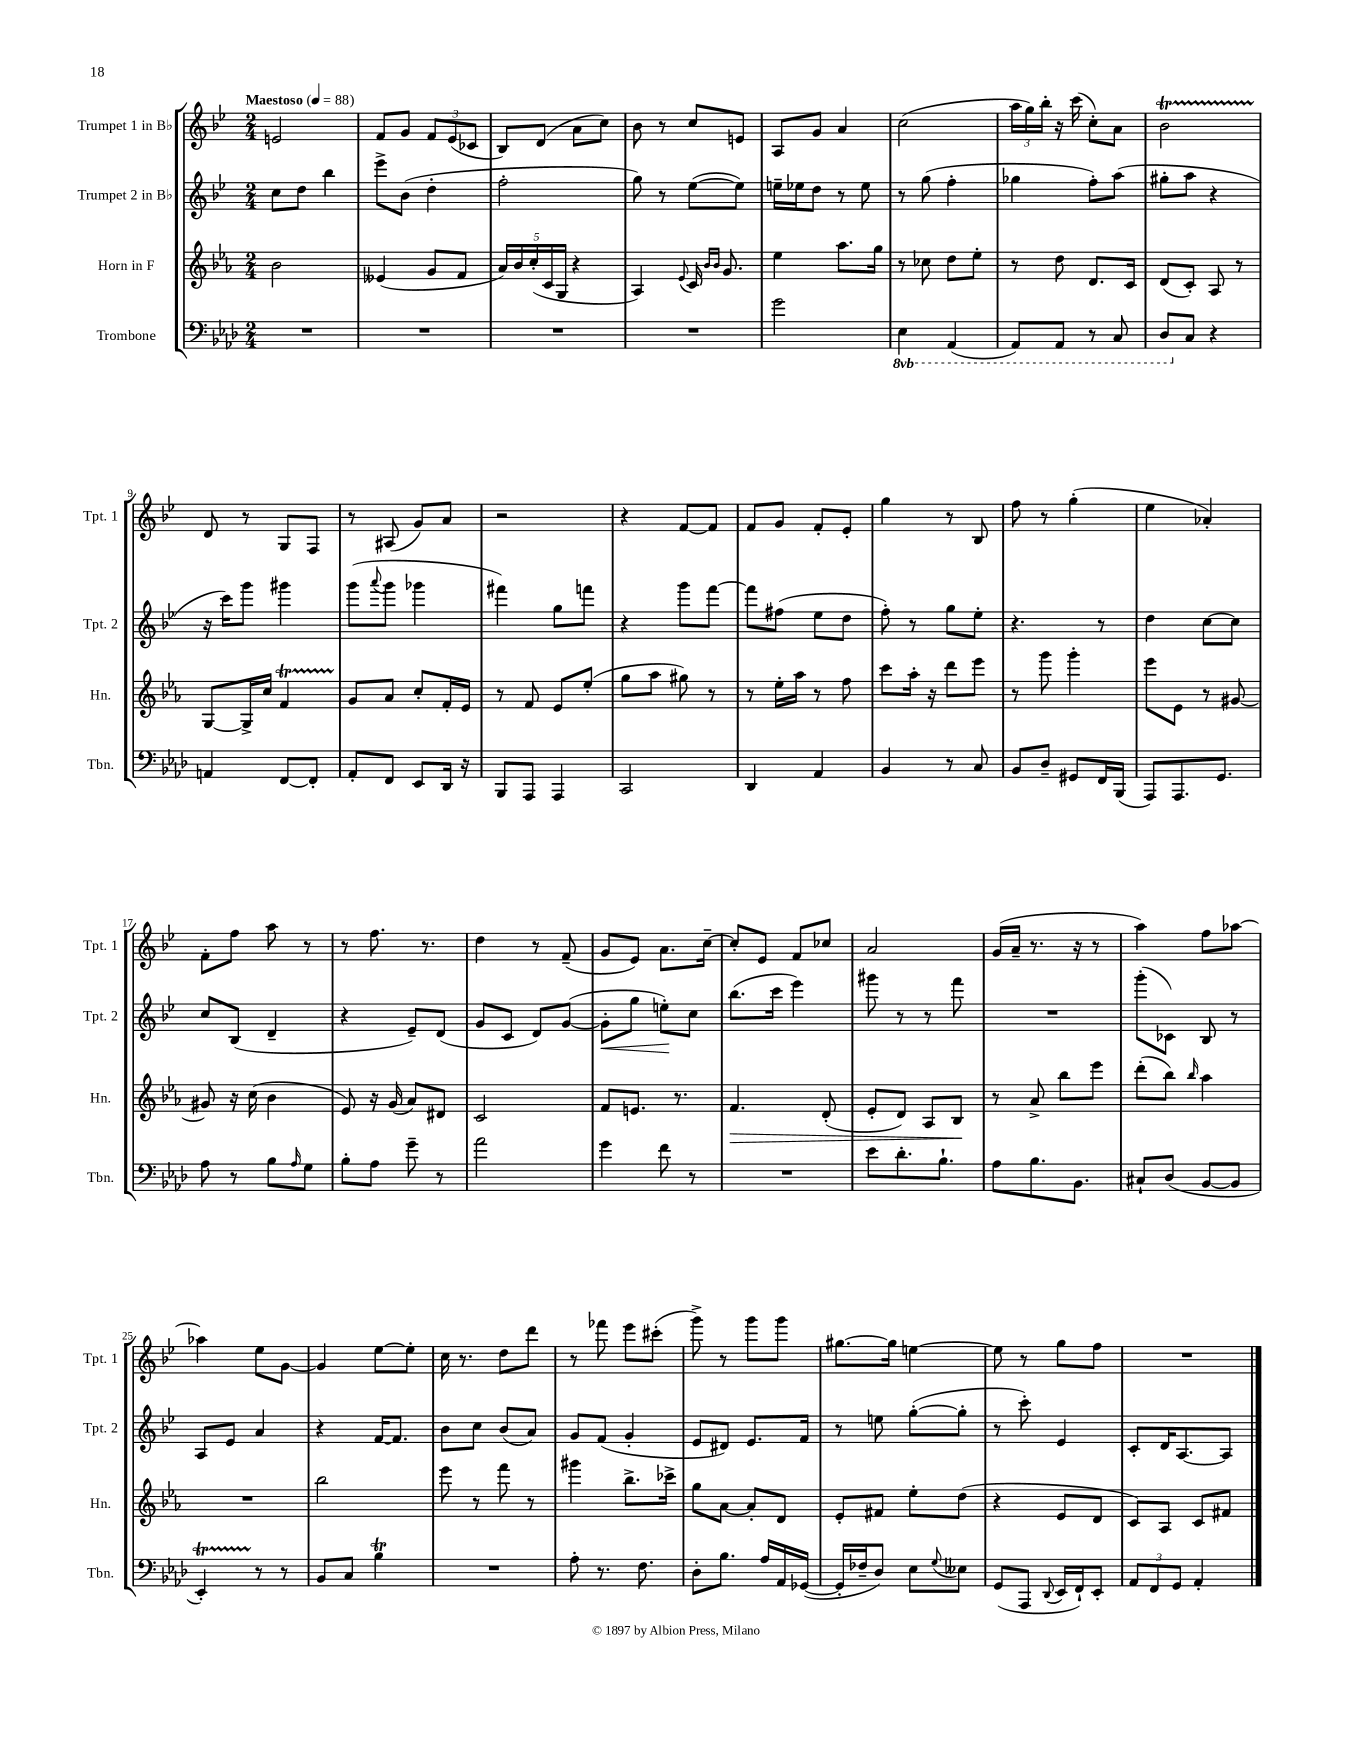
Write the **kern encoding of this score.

**kern	**kern	**kern	**kern
*staff4	*staff3	*staff2	*staff1
*clefF4	*clefG2	*clefG2	*clefG2
*k[b-e-a-d-]	*k[b-e-a-]	*k[b-e-]	*k[b-e-]
*M2/4	*M2/4	*M2/4	*M2/4
*MM88	*MM88	*MM88	*MM88
2r	2b-	8cc	2e
.	.	8dd	.
.	.	4bb-	.
=	=	=	=
2r	(4e--	8eee-^	8f
.	.	(8b-	8g
.	8g	4dd'	12f
.	.	.	(12e-
.	8f	.	.
.	.	.	12c-
=	=	=	=
2r	20a-)	2ff'	8B-)
.	20b-	.	.
.	(20cc'	.	.
.	.	.	(8d
.	20c	.	.
.	20G	.	.
.	4r	.	8a
.	.	.	8cc)
=	=	=	=
2r	4A-)	8gg)	8b-
.	.	8r	8r
.	8qqe-	.	.
.	16c	([8ee-	8cc
.	16qqb-	.	.
.	16qqb-	.	.
.	8.g	.	.
.	.	8ee-])	8e
=	=	=	=
2g	4ee-	16ee~	8A
.	.	16ee-	.
.	.	8dd	8g
.	8.aa-	8r	4a
.	.	8ee-	.
.	16gg	.	.
=	=	=	=
4EE-	8r	8r	(2cc
.	8cc-	(8gg	.
(4AAA-	8dd	4ff'	.
.	8ee-'	.	.
=	=	=	=
8AAA-)	8r	4gg-	24aa
.	.	.	24gg)
.	.	.	24bb-'
8AAA-	8dd	.	16r
.	.	.	(16ccc
8r	8.d	8ff')	8cc')
8CC	.	(8aa	8a
.	16c	.	.
=	=	=	=
8DD-	(8d	8gg#'	2b-
8C	8c')	8aa	.
4r	8A-	4r	.
.	8r	.	.
=	=	=	=
4AA	[8G	16r	8d
.	.	16ccc)	.
.	16G^]	8ggg	8r
.	16cc	.	.
[8FF	4f	4ggg#	8G
8FF']	.	.	8F
=	=	=	=
8AA-'	8g	(8ggg	8r
.	.	8qqaaa	.
8FF	8a-	8ggg	(8A#
8EE-	8cc'	4ggg-	8g)
16DD-	16f'	.	8a
16r	16e-	.	.
=	=	=	=
8BBB-	8r	4fff#)	2r
8AAA-	8f	.	.
4AAA-	8e-	8gg	.
.	(8ee-'	8fff	.
=	=	=	=
2CC	8gg	4r	4r
.	8aa-	.	.
.	8gg#)	8ggg	[8f
.	8r	[8fff	8f]
=	=	=	=
4DD-	8r	8fff]	8f
.	16ee-'	(8ff#	8g
.	16aa-	.	.
4AA-	8r	8ee-	8f'
.	8ff	8dd	8e-'
=	=	=	=
4BB-	8ccc	8ff')	4gg
.	16aa-'	8r	.
.	16r	.	.
8r	8ddd	8gg	8r
8C	8eee-	8ee-'	8B-
=	=	=	=
8BB-	8r	4.r	8ff
8D-~	8ggg	.	8r
8GG#	4ggg'	.	(4gg'
16FF	.	8r	.
(16BBB-	.	.	.
=	=	=	=
8AAA-)	8eee-	4dd	4ee-
8.AAA-	8e-	.	.
.	8r	[8cc	4a-')
8.GG	.	.	.
.	[8g#	8cc]	.
=	=	=	=
8A-	8g#]	8cc	8f'
8r	16r	(8B-	8ff
.	(16cc	.	.
8B-	4b-	4d~	8aa
16qqA-	.	.	.
8G	.	.	8r
=	=	=	=
8B-'	8e-)	4r	8r
8A-	16r	.	8.ff
.	(16g	.	.
8g~	8a-)	8e-~)	.
.	.	.	8.r
8r	8d#	(8d	.
=	=	=	=
2a-	2c	8g	4dd
.	.	8c	.
.	.	8d)	8r
.	.	([8g	(8f~
=	=	=	=
4g	8f	8g']	8g
.	8.e	8gg	8e-)
8f	.	8ee')	8.a
.	8.r	.	.
8r	.	8cc	.
.	.	.	[16cc~
=	=	=	=
2r	4.f	(8.bb-	8cc']
.	.	.	8e-
.	.	16ccc	.
.	.	4eee-)	8f
.	(8d'	.	8cc-
=	=	=	=
8e-	8e-'	8ggg#	2a
8.d-'	8d)	8r	.
.	8A-	8r	.
8.B-`	.	.	.
.	8B-	8fff	.
=	=	=	=
8A-	8r	2r	(16g
.	.	.	16a~
8.B-	8a-^	.	8.r
.	8bb-	.	.
8.BB-	.	.	16r
.	8eee-	.	8r
=	=	=	=
8C#`	(8ddd'	(8ggg'	4aa)
(8D-	8bb-)	8c-)	.
.	16qqbb-	.	.
[8BB-	4aa-	8B-	8ff
8BB-]	.	8r	[8aa-
=	=	=	=
4EE-')	2r	8A	4aa-]
.	.	8e-	.
8r	.	4a	8ee-
8r	.	.	[8g
=	=	=	=
8BB-	2bb-	4r	4g]
8C	.	.	.
4B-	.	[16f	[8ee-
.	.	8.f]	.
.	.	.	8ee-']
=	=	=	=
2r	8eee-	8b-	16cc
.	.	.	8.r
.	8r	8cc	.
.	8fff	(8b-	8dd
.	8r	8a)	8ddd
=	=	=	=
8A-'	4ggg#	8g	8r
8.r	.	(8f	8fff-
.	8.bb-^	4g'	8eee-
8.F	.	.	.
.	.	.	(8ccc#'
.	16ccc-^	.	.
=	=	=	=
8D-'	8gg	8e-	8ggg^)
8.B-	[8a-	8d#)	8r
.	8a-']	8.e-	8ggg
16A-	.	.	.
16AA-	8d	.	8ggg
([16GG-	.	16f	.
=	=	=	=
16GG-']	8e-'	8r	[8.gg#
16F-~	.	.	.
8D-)	8f#	8ee	.
.	.	.	16gg#]
8E-	8ee-'	([8gg'	[4ee
8qqG	.	.	.
8E--	(8dd	8gg']	.
=	=	=	=
(8GG	4r	8r	8ee]
8AAA-	.	8ccc')	8r
8qqDD-	.	.	.
16EE-	8e-	4e-	8gg
16FF`)	.	.	.
8EE-'	8d	.	8ff
=	=	=	=
12AA-	8c)	8c'	2r
12FF	.	.	.
.	8A-	16d	.
12GG	.	.	.
.	.	[8.A	.
4AA-'	8c	.	.
.	8f#	8A]	.
==	==	==	==
*-	*-	*-	*-
